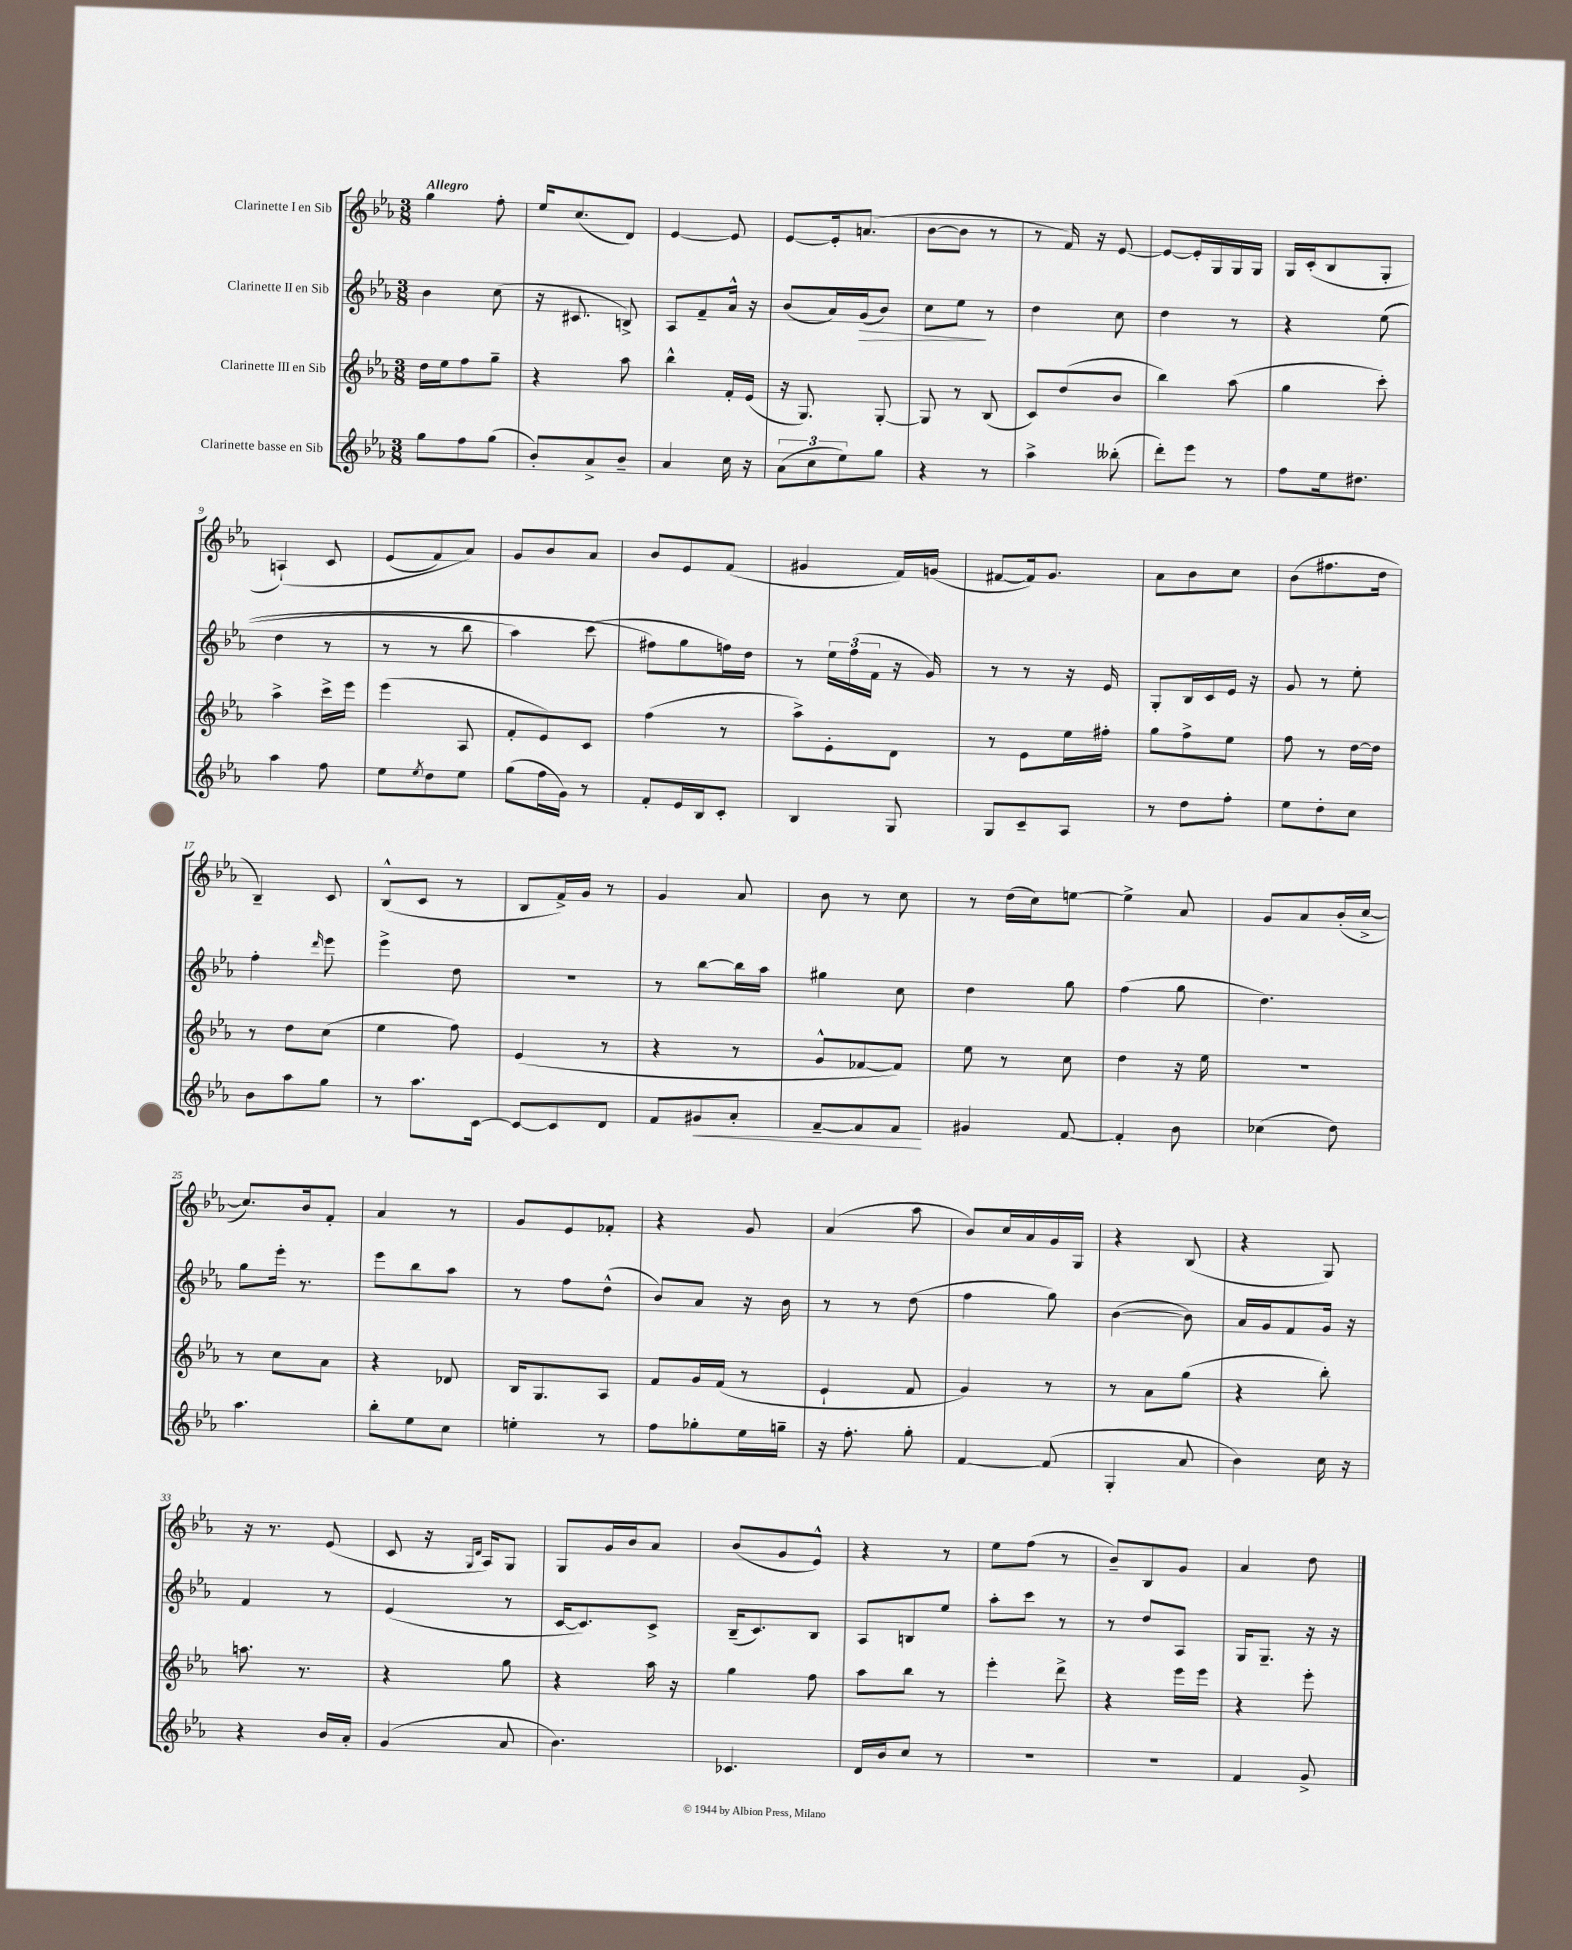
<<
\new StaffGroup <<
\new Staff = "s0" \with { instrumentName = "Clarinette I en Sib" } {
    \clef treble \key ees \major \numericTimeSignature \time 3/8 \tempo "Allegro"
    g''4 f''8-. |
    ees''16 c''8.( d'8) |
    ees'4~ ees'8 |
    ees'8~ ees'16-. a'8.( |
    bes'8~ bes'8 r8 |
    r8 f'16) r16 ees'8~ |
    ees'8~ ees'16-. g16 g16 g16 |
    g16 c'16-.( bes8 g8-. |
    a4-!)\( c'8 |
    ees'8( f'8) aes'8\) |
    g'8 bes'8 aes'8 |
    bes'8 ees'8 f'8( |
    gis'4 f'16) g'16( |
    fis'8~ fis'16) g'8. |
    aes'8 bes'8 c''8 |
    bes'8( fis''8. d''16 |
    bes4--) c'8 |
    bes8-^( c'8 r8 |
    bes8 f'16->) g'16 r8 |
    g'4 aes'8 |
    bes'8 r8 c''8 |
    r8 d''16( c''16) e''8~ |
    e''4-> aes'8 |
    g'8 aes'8 bes'16-.( c''16~-> |
    c''8.) bes'16 f'8-. |
    aes'4 r8 |
    g'8 ees'8 fes'8-. |
    r4 g'8 |
    aes'4( aes''8 |
    bes'8) c''16 aes'16 g'16 g16 |
    r4 bes8( |
    r4 g8) |
    r16 r8. ees'8( |
    c'8 r16 \grace { g16 d'16 } aes16) g8 |
    g8 g'16 bes'16 aes'8 |
    bes'8( g'8 ees'8-^) |
    r4 r8 |
    ees''8 f''8( r8 |
    bes'8--) bes8 g'8 |
    aes'4 d''8 \bar "|." |
}
\new Staff = "s1" \with { instrumentName = "Clarinette II en Sib" } {
    \clef treble \key ees \major \numericTimeSignature \time 3/8
    bes'4 c''8( |
    r16 cis'8. b8->) |
    aes8 f'8-- aes'16-^ r16 |
    bes'8( aes'16) g'16\>( bes'8) |
    c''8 ees''8\! r8 |
    d''4 c''8 |
    d''4 r8 |
    r4 ees''8(\( |
    d''4 r8 |
    r8 r8 bes''8 |
    aes''4) c'''8( |
    fis''8\) g''8 f''16) d''16 |
    r8 \tuplet 3/2 { ees''16 f''16( f'16 } r16 g'16) |
    r8 r8 r16 ees'16 |
    g8-. bes16 c'16 ees'16 r16 |
    g'8 r8 ees''8-. |
    f''4-. \grace { d'''16 } ees'''8 |
    ees'''4-> d''8 |
    R4. |
    r8 bes''8~ bes''16 aes''16 |
    gis''4 c''8 |
    d''4 g''8 |
    f''4( g''8 |
    d''4.) |
    g''8 ees'''16-. r8. |
    ees'''8 bes''8 aes''8 |
    r8 f''8 d''8-^( |
    bes'8) aes'8 r16 bes'16 |
    r8 r8 d''8( |
    f''4 g''8) |
    bes'4~( bes'8) |
    aes'16 g'16 f'8 g'16 r16 |
    f'4 r8 |
    ees'4( r8 |
    c'16~ c'8.) c'8-> |
    bes16--( c'8.) bes8 |
    aes8 b8 ees''8 |
    aes''8-. c'''8 r8 |
    r8 d''8 aes8 |
    g16 g8.-- r16 r16 \bar "|." |
}
\new Staff = "s2" \with { instrumentName = "Clarinette III en Sib" } {
    \clef treble \key ees \major \numericTimeSignature \time 3/8
    d''16 ees''16 f''8 g''8-- |
    r4 aes''8 |
    bes''4-^ f'16-. ees'16( |
    r16 g8.) g8~-. |
    g8 r8 bes8( |
    c'8) d''8( bes'8 |
    bes''4) aes''8( |
    g''4 c'''8-.) |
    aes''4-> c'''16-> ees'''16 |
    ees'''4( aes8 |
    f'8-. ees'8) c'8 |
    f''4( r8 |
    aes''8->) ees'8-. d'8 |
    r8 ees'8 ees''16 fis''16-. |
    g''8 f''8-> ees''8 |
    f''8 r8 d''16~ d''16 |
    r8 d''8 c''8( |
    ees''4 f''8) |
    ees'4( r8 |
    r4 r8 |
    g'8-^ fes'8~ fes'8) |
    ees''8 r8 c''8 |
    d''4 r16 ees''16 |
    r4. |
    r8 c''8 aes'8 |
    r4 des'8 |
    bes16 g8. aes8 |
    f'8 g'16 f'16( r8 |
    ees'4-! f'8 |
    g'4) r8 |
    r8 aes'8 g''8( |
    r4 bes''8-.) |
    a''8. r8. |
    r4 g''8 |
    r4 aes''16 r16 |
    g''4 f''8 |
    aes''8 bes''8 r8 |
    ees'''4-. d'''8-> |
    r4 ees'''16 ees'''16 |
    r4 ees'''8-. \bar "|." |
}
\new Staff = "s3" \with { instrumentName = "Clarinette basse en Sib" } {
    \clef treble \key ees \major \numericTimeSignature \time 3/8
    g''8 f''8 g''8( |
    bes'8-.) aes'8-> bes'8-- |
    aes'4 c''16 r16 |
    \tuplet 3/2 { aes'8( c''8 ees''8) } g''8 |
    r4 r8 |
    aes''4-> beses''8-.( |
    d'''8-.) ees'''8 r8 |
    f''8 ees''16 dis''8. |
    aes''4 f''8 |
    ees''8 \acciaccatura { ees''8 } d''8 ees''8 |
    g''8( f''16 g'16) r8 |
    f'8-. ees'16 bes16 c'8-. |
    bes4 g8 |
    g8 c'8-- aes8 |
    r8 d''8 f''8-. |
    ees''8 d''8-. c''8 |
    bes'8 aes''8 g''8 |
    r8 aes''8. c'16~ |
    c'8~ c'8 d'8 |
    f'8 gis'8\< aes'8-. |
    f'8~-- f'8 f'8\! |
    gis'4 f'8~ |
    f'4-. bes'8 |
    ces''4( d''8) |
    aes''4. |
    bes''8-. ees''8 c''8 |
    e''4-. r8 |
    f''8 ges''8-. ees''16 g''16-- |
    r16 f''8.-. g''8-. |
    f'4~ f'8( |
    g4-. aes'8 |
    bes'4) c''16 r16 |
    r4 bes'16 aes'16-. |
    g'4( aes'8 |
    bes'4.) |
    ces'4. |
    d'16 bes'16 c''8 r8 |
    R4. |
    R4. |
    f'4 g'8-> \bar "|." |
}
>>
>>
